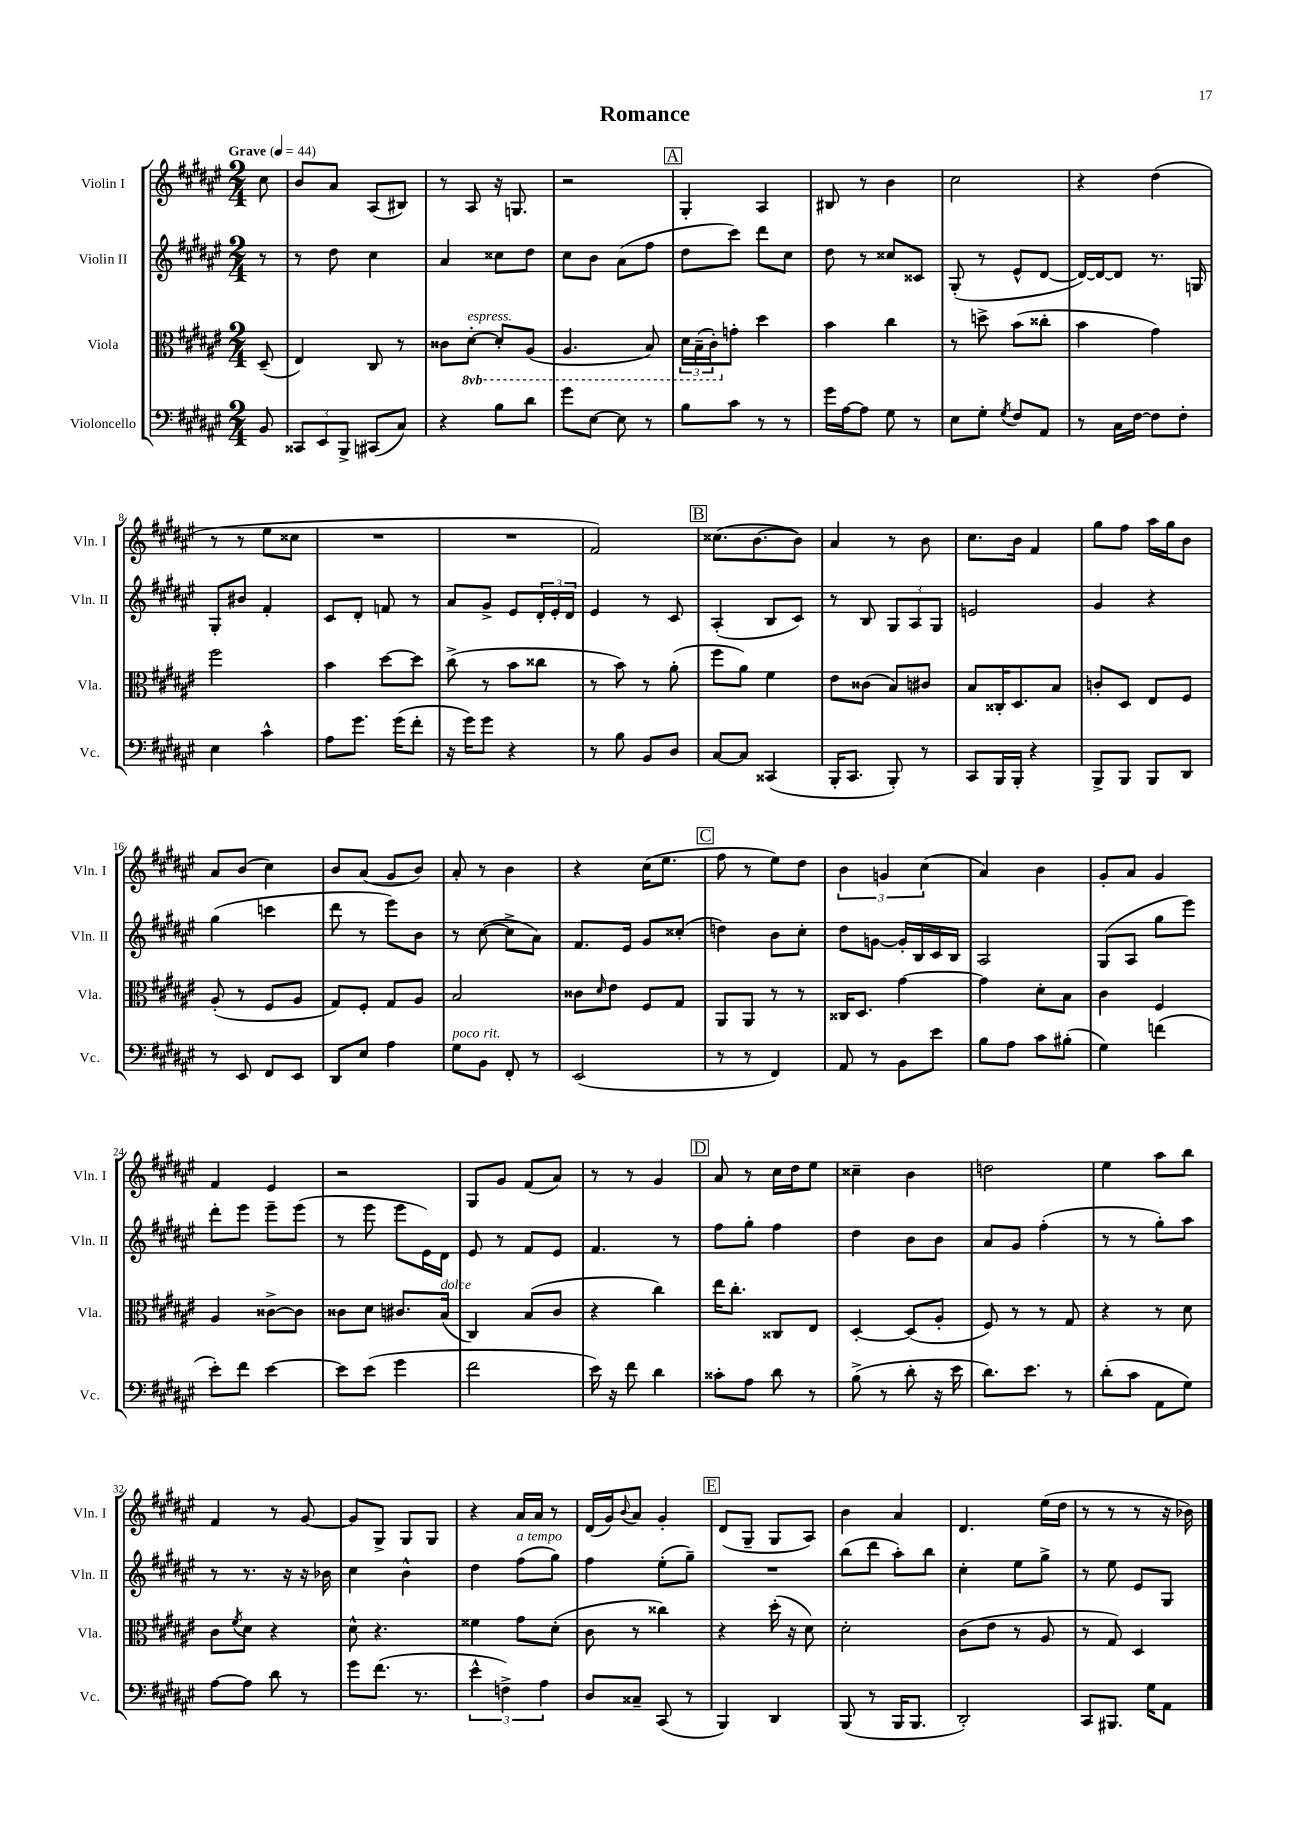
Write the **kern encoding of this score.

**kern	**kern	**kern	**kern
*staff4	*staff3	*staff2	*staff1
*clefF4	*clefC3	*clefG2	*clefG2
*k[f#c#g#d#a#e#]	*k[f#c#g#d#a#e#]	*k[f#c#g#d#a#e#]	*k[f#c#g#d#a#e#]
*M2/4	*M2/4	*M2/4	*M2/4
*MM44	*MM44	*MM44	*MM44
8BB	(8D#~	8r	8cc#
=	=	=	=
12CC##	4E#)	8r	8b
12EE#	.	.	.
.	.	8dd#	8a#
12BBB^	.	.	.
(8CC#	8C#	4cc#	(8A#
8C#)	8r	.	8B#)
=	=	=	=
4r	8c##	4a#	8r
.	[8D#'	.	8A#
8B	8D#']	8cc##	16r
.	.	.	8.G
8d#	(8AA#	8dd#	.
=	=	=	=
8g#	4.AA#	8cc#	2r
[8E#	.	8b	.
8E#]	.	(8a#	.
8r	8BB)	8ff#	.
=	=	=	=
8B	24D#	8dd#	4G#'
.	(24BB~	.	.
.	24C#')	.	.
8c#	8g'	8ccc#)	.
8r	4dd#	8ddd#	4A#
8r	.	8cc#	.
=	=	=	=
16g#	4b	8dd#	8B#
[16A#	.	.	.
8A#]	.	8r	8r
8G#	4cc#	8cc##	4b
8r	.	8c##	.
=	=	=	=
8E#	8r	(8G#'	2cc#
8G#'	8dd^	8r	.
8qG#	.	.	.
8F#	(8b	8e#^^	.
8AA#	8cc##'	[8d#	.
=	=	=	=
8r	4b	16d#_)	4r
.	.	16d#_	.
16C#	.	8d#]	.
[16F#	.	.	.
8F#]	4g#)	8.r	(4dd#
8F#'	.	.	.
.	.	16G	.
=	=	=	=
4E#	2ff#	8G#'	8r
.	.	8b#	8r
4c#^^	.	4f#'	8ee#
.	.	.	8cc##
=	=	=	=
8A#	4b	8c#	2r
8.g#	.	8d#'	.
.	[8dd#	8f	.
(16g#	.	.	.
8f#'	8dd#]	8r	.
=	=	=	=
16r	(8cc#^	8a#	2r
16g#)	.	.	.
8g#	8r	8g#^	.
4r	8b	8e#	.
.	8cc##	24d#'	.
.	.	24e#'	.
.	.	24d#	.
=	=	=	=
8r	8r	4e#	2f#)
8B	8b)	.	.
8BB	8r	8r	.
8D#	(8a#'	8c#	.
=	=	=	=
[8C#	8ff#	(4A#'	(8.cc##
8C#]	8a#)	.	.
.	.	.	[8.b
(4CC##	4f#	8B	.
.	.	8c#)	8b])
=	=	=	=
16BBB'	8e#	8r	4a#
8.CC#	.	.	.
.	(8c##	8B	.
8BBB')	8B)	12G#	8r
.	.	12A#	.
8r	8c#	.	8b
.	.	12G#	.
=	=	=	=
8CC#	8B	2e	8.cc#
16BBB	16C##'	.	.
16BBB'	8.D#	.	16b
4r	.	.	4f#
.	8B	.	.
=	=	=	=
8BBB^	8c'	4g#	8gg#
8BBB	8D#	.	8ff#
8BBB	8E#	4r	16aa#
.	.	.	16gg#
8DD#	8F#	.	8b
=	=	=	=
8r	(8A#'	(4gg#	8a#
8EE#	8r	.	(8b
8FF#	8F#	4ccc	4cc#)
8EE#	8A#	.	.
=	=	=	=
8DD#	8G#)	8ddd#	8b
8E#	8F#'	8r	(8a#
4A#	8G#	8eee#)	8g#
.	8A#	8b	8b)
=	=	=	=
8G#	2B	8r	8a#'
8BB	.	([8cc#	8r
8FF#'	.	8cc#^]	4b
8r	.	8a#)	.
=	=	=	=
(2EE#	8c##	8.f#	4r
.	16qqd#	.	.
.	8e#	.	.
.	.	16e#	.
.	8F#	8g#	(16cc#
.	.	.	8.ee#
.	8G#	(8cc##'	.
=	=	=	=
8r	8AA#	4dd)	8ff#
8r	8AA#	.	8r
4FF#)	8r	8b	8ee#)
.	8r	8cc#'	8dd#
=	=	=	=
8AA#	16C##	8dd#	6b
.	8.D#	.	.
8r	.	[8g	.
.	.	.	6g
8BB	[4g#	16g']	.
.	.	16B	.
.	.	.	(6cc#
8e#	.	16c#	.
.	.	16B	.
=	=	=	=
8B	4g#]	2A#	4a#)
8A#	.	.	.
8c#	8d#'	.	4b
(8B#'	8B	.	.
=	=	=	=
4G#)	4c#	(8G#	8g#'
.	.	8A#	8a#
(4f	4F#	8gg#	4g#
.	.	8eee#)	.
=	=	=	=
8e#')	4A#	8ddd#'	4f#
8f#	.	8eee#	.
[4e#	[8c##^	8eee#~	4e#
.	8c##]	(8eee#	.
=	=	=	=
8e#]	8c##	8r	2r
(8e#	8d#	8eee#	.
4g#	8.c#	8eee#	.
.	.	16e#)	.
.	(16B	16d#	.
=	=	=	=
2f#	4C#)	8e#	8G#
.	.	8r	8g#
.	(8B	8f#	(8f#
.	8c#	8e#	8a#)
=	=	=	=
16e#)	4r	4.f#	8r
16r	.	.	.
8f#	.	.	8r
4d#	4cc#)	.	4g#
.	.	8r	.
=	=	=	=
8c##'	16ee#	8ff#	8a#
.	8.cc#'	.	.
8A#	.	8gg#'	8r
8d#	8C##	4ff#	16cc#
.	.	.	16dd#
8r	8E#	.	8ee#
=	=	=	=
(8B^	[4D#'	4dd#	4cc##~
8r	.	.	.
8d#'	(8D#]	8b	4b
16r	8A#'	8b	.
16e#	.	.	.
=	=	=	=
8.d#)	8F#)	8a#	2dd
.	8r	8g#	.
8.e#	.	.	.
.	8r	(4ff#'	.
8r	8G#	.	.
=	=	=	=
(8d#'	4r	8r	4ee#
8c#	.	8r	.
8AA#	8r	8gg#')	8aa#
8G#)	8d#	8aa#	8bb
=	=	=	=
[8A#	8c#	8r	4f#
.	8qf#	.	.
8A#]	8d#	8.r	.
8d#	4r	.	8r
.	.	16r	.
8r	.	16r	[8g#
.	.	16b-	.
=	=	=	=
8g#	8d#^^	4cc#	8g#]
(8.f#	4.r	.	8G#^
.	.	4b^^	8G#
8.r	.	.	.
.	.	.	8G#
=	=	=	=
6e#^^	4f##	4dd#	4r
6F^)	.	.	.
.	8g#	(8ff#	16a#
.	.	.	16a#
6A#	.	.	.
.	(8d#'	8gg#)	8r
=	=	=	=
8D#	8c#	4ff#	(16d#
.	.	.	16g#)
.	.	.	8qqb
8C##~	8r	.	8a#
(8CC#	4cc##)	(8ee#'	4g#'
8r	.	8gg#~)	.
=	=	=	=
4BBB)	4r	2r	(8d#
.	.	.	8G#~
4DD#	(16dd#'	.	8G#
.	16r	.	.
.	8d#)	.	8A#)
=	=	=	=
(8BBB	2d#'	(8bb	4b
8r	.	8ddd#	.
16BBB	.	8aa#')	4a#
8.BBB	.	.	.
.	.	8bb	.
=	=	=	=
2DD#')	(8c#	4cc#'	4.d#
.	8e#	.	.
.	8r	8ee#	.
.	8A#	8gg#^	(16ee#
.	.	.	16dd#
=	=	=	=
8CC#	8r	8r	8r
8.BBB#	8G#)	8ee#	8r
.	4D#	8e#	8r
16G#	.	.	.
8AA#	.	8G#	16r
.	.	.	16b-)
==	==	==	==
*-	*-	*-	*-
